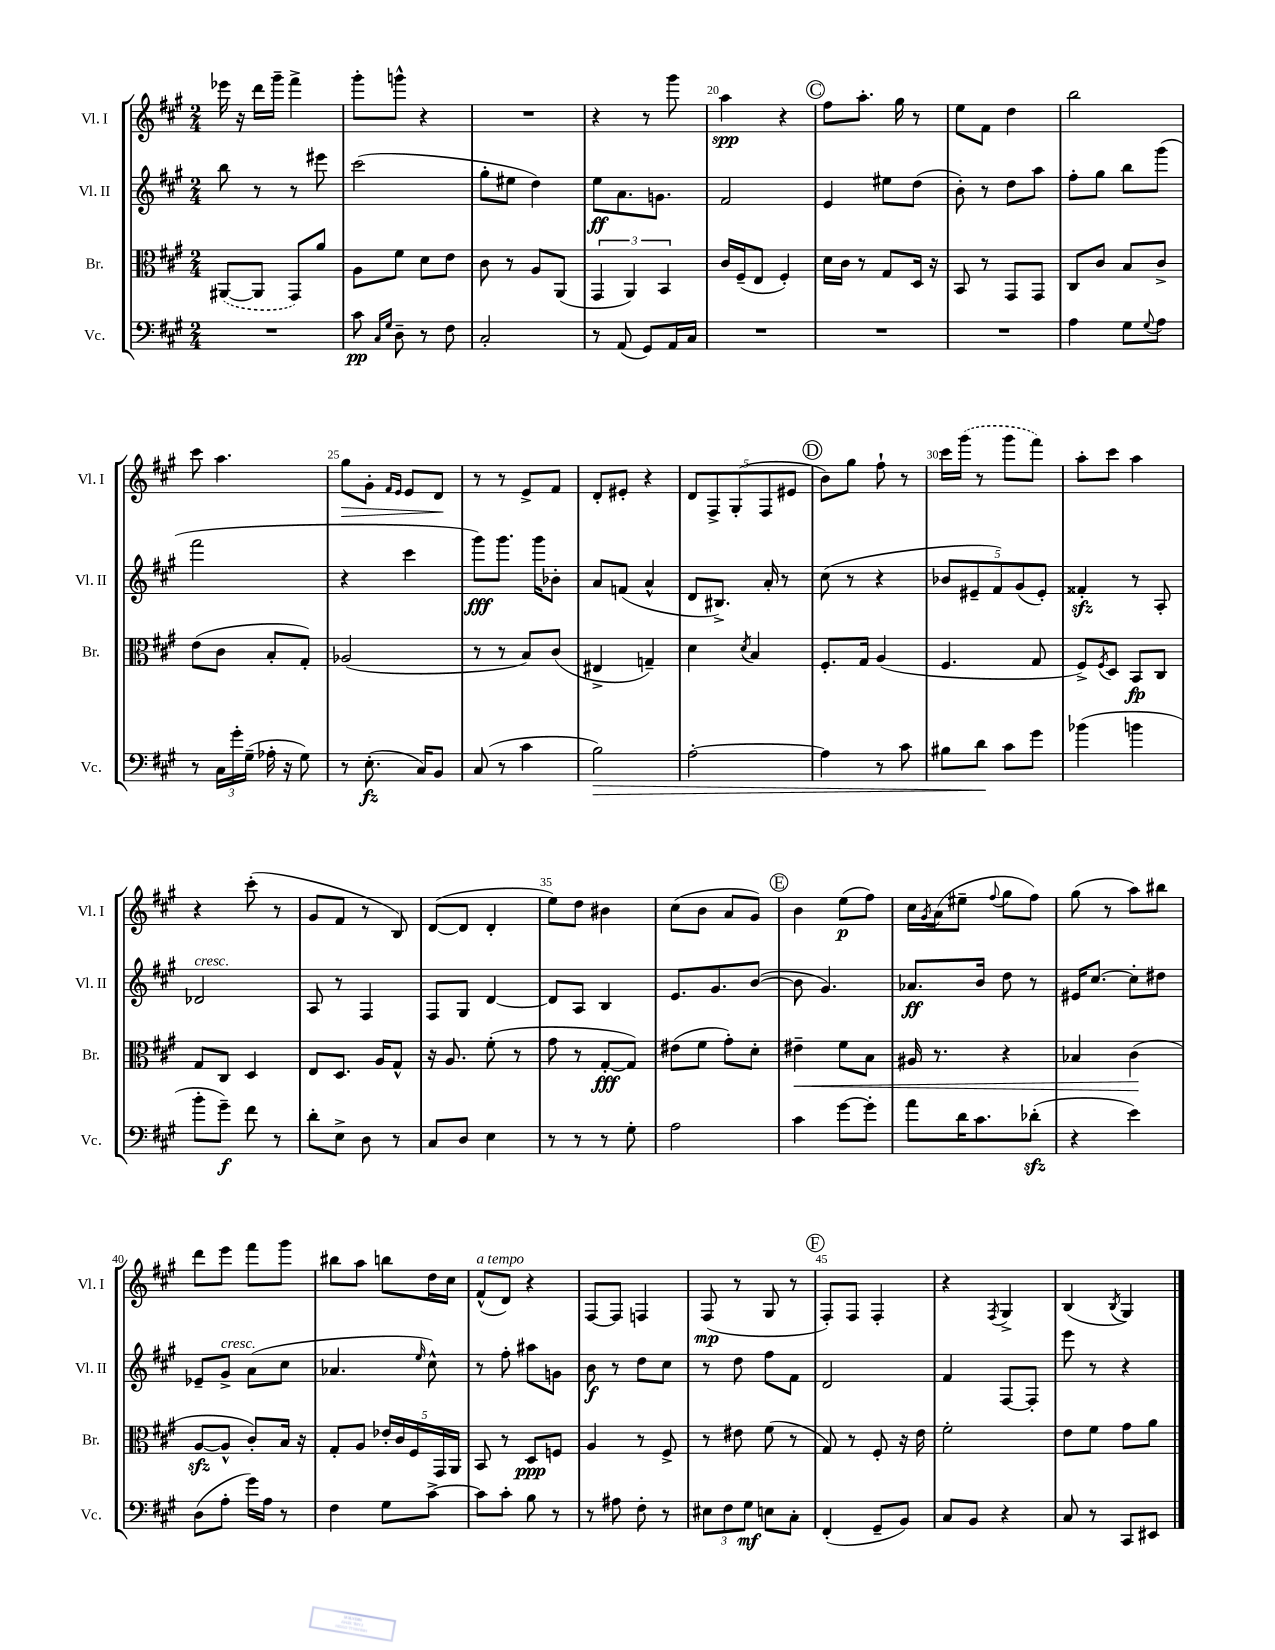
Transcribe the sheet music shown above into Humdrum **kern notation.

**kern	**dynam	**kern	**dynam	**kern	**dynam	**kern	**dynam
*part4	*part4	*part3	*part3	*part2	*part2	*part1	*part1
*staff4	*staff4	*staff3	*staff3	*staff2	*staff2	*staff1	*staff1
*I"Vc.	*	*I"Br.	*	*I"Vl. II	*	*I"Vl. I	*
*I'Vc.	*	*I'Br.	*	*I'Vl. II	*	*I'Vl. I	*
*clefF4	*	*clefC3	*	*clefG2	*	*clefG2	*
*k[f#c#g#]	*	*k[f#c#g#]	*	*k[f#c#g#]	*	*k[f#c#g#]	*
*M2/4	*	*M2/4	*	*M2/4	*	*M2/4	*
=16	=16	=16	=16	=16	=16	=16	=16
2r	.	([8AA#X/L	.	8bb\	.	16eee-X\	.
.	.	.	.	.	.	16r	.
.	.	8AA#/J]	.	8r	.	16ddd\LL	.
.	.	.	.	.	.	16ggg#~\JJ	.
.	.	8GG#/L)	.	8r	.	4fff#^\	.
.	.	8a/J	.	8eee#X\	.	.	.
=17	=17	=17	=17	=17	=17	=17	=17
8c#\	pp	8A\L	.	(2ccc#\	.	8ggg#'\L	.
16qqC#/LL	.	.	.	.	.	.	.
16qqG#/JJ	.	.	.	.	.	.	.
8D~\	.	8f#\J	.	.	.	8gggn^^\J	.
8r	.	8d\L	.	.	.	4r	.
8F#\	.	8e\J	.	.	.	.	.
=18	=18	=18	=18	=18	=18	=18	=18
2C#'/	.	8c#\	.	8gg#'\L	.	2r	.
.	.	8r	.	8ee#X\J	.	.	.
.	.	8A/L	.	4dd\)	.	.	.
.	.	(8AA/J	.	.	.	.	.
=19	=19	=19	=19	=19	=19	=19	=19
8r	.	6GG#/	.	8ee\L	ff	4r	.
(8AA/	.	.	.	8.a\	.	.	.
.	.	6AA/)	.	.	.	.	.
8GG#/L)	.	.	.	.	.	8r	.
.	.	.	.	8.gn\J	.	.	.
.	.	6BB/	.	.	.	.	.
16AA/L	.	.	.	.	.	8ggg#\	.
16C#/JJ	.	.	.	.	.	.	.
=20	=20	=20	=20	=20	=20	=20	=20
2r	.	16c#/LL	.	2f#/	.	4aa\	spp
.	.	(16F#~/J	.	.	.	.	.
.	.	8E/J	.	.	.	.	.
.	.	4F#'/)	.	.	.	4r	.
!!LO:REH:place=s1:t=C
=21	=21	=21	=21	=21	=21	=21	=21
2r	.	16d\LL	.	4e/	.	8ff#\L	.
.	.	16c#\JJ	.	.	.	.	.
.	.	8r	.	.	.	8.aa'\J	.
.	.	8G#/L	.	8ee#X\L	.	.	.
.	.	.	.	.	.	16gg#\	.
.	.	16D/Jk	.	(8dd\J	.	8r	.
.	.	16r	.	.	.	.	.
=22	=22	=22	=22	=22	=22	=22	=22
2r	.	8BB/	.	8b'\)	.	8ee\L	.
.	.	8r	.	8r	.	8f#\J	.
.	.	8GG#/L	.	8dd\L	.	4dd\	.
.	.	8GG#/J	.	8aa\J	.	.	.
=23	=23	=23	=23	=23	=23	=23	=23
4A\	.	8C#/L	.	8ff#'\L	.	2bb\	.
.	.	8c#/J	.	8gg#\J	.	.	.
8G#\L	.	8B/L	.	8bb\L	.	.	.
8qqG#/	.	.	.	.	.	.	.
8A\J	.	8c#^/J	.	(8ggg#\J	.	.	.
!!LO:LB:g=z
=24	=24	=24	=24	=24	=24	=24	=24
8r	.	(8e\L	.	2fff#\	.	8ccc#\	.
24C#\LL	.	8c#\J	.	.	.	4.aa\	.
24g#'\	.	.	.	.	.	.	.
(24G#~\JJ	.	.	.	.	.	.	.
16A-X'\	.	8B'/L	.	.	.	.	.
16r	.	.	.	.	.	.	.
8G#\)	.	8G#'/J)	.	.	.	.	.
=25	=25	=25	=25	=25	=25	=25	=25
!	!	!	!	!	!	!	!LO:HP:b
8r	.	(2A-X/	.	4r	.	8gg#\L	>
(8.E'\	fz	.	.	.	.	8g#'\J	.
.	.	.	.	.	.	16qqf#/LL	.
.	.	.	.	.	.	16qqe/JJ	.
.	.	.	.	4ccc#\	.	8e/L	.
16C#/KL)	.	.	.	.	.	.	.
8BB/J	.	.	.	.	.	8d/J	.
.	.	.	.	.	.	.	]
=26	=26	=26	=26	=26	=26	=26	=26
(8C#/	.	8r	.	8ggg#\L)	fff	8r	.
8r	.	8r	.	8.ggg#\J	.	8r	.
4c#\	.	8B/L)	.	.	.	8e^/L	.
.	.	.	.	16ggg#\KL	.	.	.
.	.	(8c#/J	.	8b-X'\J	.	8f#/J	.
=27	=27	=27	=27	=27	=27	=27	=27
!	!LO:HP:b	!	!	!	!	!	!
2B\)	>	4E#X^/	.	8a/L	.	8d'/L	.
.	.	.	.	(8fn/J	.	8e#X'/J	.
.	.	4Gn~/)	.	4a^^/	.	4r	.
=28	=28	=28	=28	=28	=28	=28	=28
[2A'\	.	4d\	.	8d/L	.	10d/L	.
.	.	.	.	.	.	10F#^/	.
.	.	.	.	8.B#X^/J)	.	.	.
.	.	.	.	.	.	(10G#'/	.
.	.	8qd/	.	.	.	.	.
.	.	4B/	.	.	.	.	.
.	.	.	.	.	.	10F#/	.
.	.	.	.	16a'/	.	.	.
.	.	.	.	8r	.	.	.
.	.	.	.	.	.	10e#X/J	.
!!LO:REH:place=s1:t=D
=29	=29	=29	=29	=29	=29	=29	=29
4A\]	.	8.F#'/L	.	(8cc#\	.	8b\L)	.
.	.	.	.	8r	.	8gg#\J	.
.	.	16G#/Jk	.	.	.	.	.
8r	.	(4A/	.	4r	.	8ff#`\	.
8c#\	.	.	.	.	.	8r	.
=30	=30	=30	=30	=30	=30	=30	=30
8B#X\L	.	4.F#/	.	10b-X/L	.	16ccc#\LL	.
.	.	.	.	.	.	(16ggg#\JJ	.
.	.	.	.	10e#X~/	.	.	.
8d\J	.	.	.	.	.	8r	.
.	.	.	.	10f#/)	.	.	.
8c#\L	]	.	.	.	.	8ggg#\L	.
.	.	.	.	(10g#/	.	.	.
8g#\J	.	8G#/	.	.	.	8fff#\J)	.
.	.	.	.	10e#'/J)	.	.	.
=31	=31	=31	=31	=31	=31	=31	=31
(4b-X\	.	8F#^/L)	.	4f##Xzz'/	.	8aa'\L	.
.	.	8qF#/	.	.	.	.	.
.	.	8D/J	.	.	.	8ccc#\J	.
4bn\	.	8BB/L	fp	8r	.	4aa\	.
.	.	8C#/J	.	8A'/	.	.	.
!!LO:LB:g=z
=32	=32	=32	=32	=32	=32	=32	=32
!	!	!	!	!LO:TX:a:i:t=cresc.	!	!	!
8b'\L	.	8G#/L	.	2d-X/	.	4r	.
8g#~\J)	f	8C#/J	.	.	.	.	.
8f#\	.	4D/	.	.	.	(8ccc#'\	.
8r	.	.	.	.	.	8r	.
=33	=33	=33	=33	=33	=33	=33	=33
8d'\L	.	8E/L	.	8A/	.	8g#/L	.
8E^\J	.	8.D/J	.	8r	.	8f#/J	.
8D\	.	.	.	4F#/	.	8r	.
.	.	16A/KL	.	.	.	.	.
8r	.	8G#^^/J	.	.	.	8B/)	.
=34	=34	=34	=34	=34	=34	=34	=34
8C#/L	.	16r	.	8F#/L	.	([8d/L	.
.	.	8.A/	.	.	.	.	.
8D/J	.	.	.	8G#/J	.	8d/J]	.
4E\	.	(8f#'\	.	[4d/	.	4d'/	.
.	.	8r	.	.	.	.	.
=35	=35	=35	=35	=35	=35	=35	=35
8r	.	8g#\	.	8d/L]	.	8ee\L)	.
8r	.	8r	.	8A/J	.	8dd\J	.
8r	.	[8G#'/L	fff	4B/	.	4b#X\	.
8G#'\	.	8G#/J])	.	.	.	.	.
=36	=36	=36	=36	=36	=36	=36	=36
2A\	.	(8e#X\L	.	8.e/L	.	(8cc#\L	.
.	.	8f#\J	.	.	.	8b\J	.
.	.	.	.	8.g#/	.	.	.
.	.	8g#'\L)	.	.	.	8a/L	.
.	.	8d'\J	.	([8b/J	.	8g#/J)	.
!!LO:REH:place=s1:t=E
=37	=37	=37	=37	=37	=37	=37	=37
!	!	!	!LO:HP:b	!	!	!	!
4c#\	.	4e#X~\	<	8b\]	.	4b\	.
.	.	.	.	4.g#/)	.	.	.
[8g#\L	.	8f#\L	.	.	.	(8ee\L	p
8g#'\J]	.	8B\J	.	.	.	8ff#\J)	.
=38	=38	=38	=38	=38	=38	=38	=38
8a\L	.	16A#X/	.	8.a-X/L	ff	16cc#\LL	.
.	.	.	.	.	.	8qg#/	.
.	.	8.r	.	.	.	(16a\J	.
16d\K	.	.	.	.	.	8ee#X~\J	.
8.c#\	.	.	.	16b/Jk	.	.	.
.	.	.	.	.	.	8qqff#/	.
.	.	4r	.	8dd\	.	8gg#\L	.
(8d-Xzz'\J	.	.	.	8r	.	8ff#\J)	.
=39	=39	=39	=39	=39	=39	=39	=39
4r	.	4B-X/	.	16e#X/KL	.	(8gg#\	.
.	.	.	.	[8.cc#/J	.	.	.
.	.	.	.	.	.	8r	.
4e\)	.	(4c#\	.	8cc#'\L]	.	8aa\L)	.
.	.	.	.	8dd#X\J	.	8bb#X\J	.
.	.	.	[	.	.	.	.
!!LO:LB:g=z
=40	=40	=40	=40	=40	=40	=40	=40
(8D\L	.	[8Azz/L	.	8e-X~/L	.	8ddd\L	.
!	!	!	!	!LO:TX:a:i:t=cresc.	!	!	!
8A'\J	.	8A^^/J]	.	8g#^/J	.	8eee\J	.
16g#\LL)	.	8c#'/L)	.	(8a\L	.	8fff#\L	.
16A\JJ	.	.	.	.	.	.	.
8r	.	16B/Jk	.	8cc#\J	.	8ggg#\J	.
.	.	16r	.	.	.	.	.
=41	=41	=41	=41	=41	=41	=41	=41
4F#\	.	8G#'/L	.	4.a-X/	.	8bb#X\L	.
.	.	8A/J	.	.	.	8aa\J	.
8G#\L	.	20e-X'/LL	.	.	.	8bbn\L	.
.	.	20c#/	.	.	.	.	.
.	.	20F#/	.	.	.	.	.
.	.	.	.	16qqee/	.	.	.
[8c#^\J	.	.	.	8cc#^^\)	.	16dd\L	.
.	.	20GG#/	.	.	.	.	.
.	.	.	.	.	.	16cc#\JJ	.
.	.	20AA/JJ	.	.	.	.	.
=42	=42	=42	=42	=42	=42	=42	=42
!	!	!	!	!	!	!LO:TX:a:i:t=a tempo	!
8c#\L]	.	8BB/	.	8r	.	(8f#^^/L	.
8c#'\J	.	8r	.	8ff#'\	.	8d/J)	.
8B\	.	8D/L	ppp	8aa#X\L	.	4r	.
8r	.	8Fn/J	.	8gn\J	.	.	.
=43	=43	=43	=43	=43	=43	=43	=43
8r	.	4A/	.	8b\	f	[8F#/L	.
8A#X\	.	.	.	8r	.	8F#/J]	.
8F#'\	.	8r	.	8dd\L	.	4Fn/	.
8r	.	8F#^/	.	8cc#\J	.	.	.
=44	=44	=44	=44	=44	=44	=44	=44
12E#X\L	.	8r	.	8r	.	(8F#/	mp
12F#\	.	.	.	.	.	.	.
.	.	8e#X\	.	8dd\	.	8r	.
12G#\J	mf	.	.	.	.	.	.
8En\L	.	(8f#\	.	8ff#\L	.	8G#/	.
8C#'\J	.	8r	.	8f#\J	.	8r	.
!!LO:REH:place=s1:t=F
=45	=45	=45	=45	=45	=45	=45	=45
(4FF#'/	.	8G#/)	.	2d/	.	8F#'/L)	.
.	.	8r	.	.	.	8F#/J	.
8GG#~/L	.	8F#'/	.	.	.	4F#'/	.
8BB/J)	.	16r	.	.	.	.	.
.	.	16e\	.	.	.	.	.
=46	=46	=46	=46	=46	=46	=46	=46
8C#/L	.	2f#'\	.	4f#/	.	4r	.
8BB/J	.	.	.	.	.	.	.
.	.	.	.	.	.	8qF#/	.
4r	.	.	.	[8F#/L	.	4G#^/	.
.	.	.	.	8F#'/J]	.	.	.
=47	=47	=47	=47	=47	=47	=47	=47
8C#/	.	8e\L	.	8eee\	.	(4B/	.
8r	.	8f#\J	.	8r	.	.	.
.	.	.	.	.	.	8qB/	.
8CC#/L	.	8g#\L	.	4r	.	4G#/)	.
8EE#X/J	.	8a\J	.	.	.	.	.
==	==	==	==	==	==	==	==
*-	*-	*-	*-	*-	*-	*-	*-
